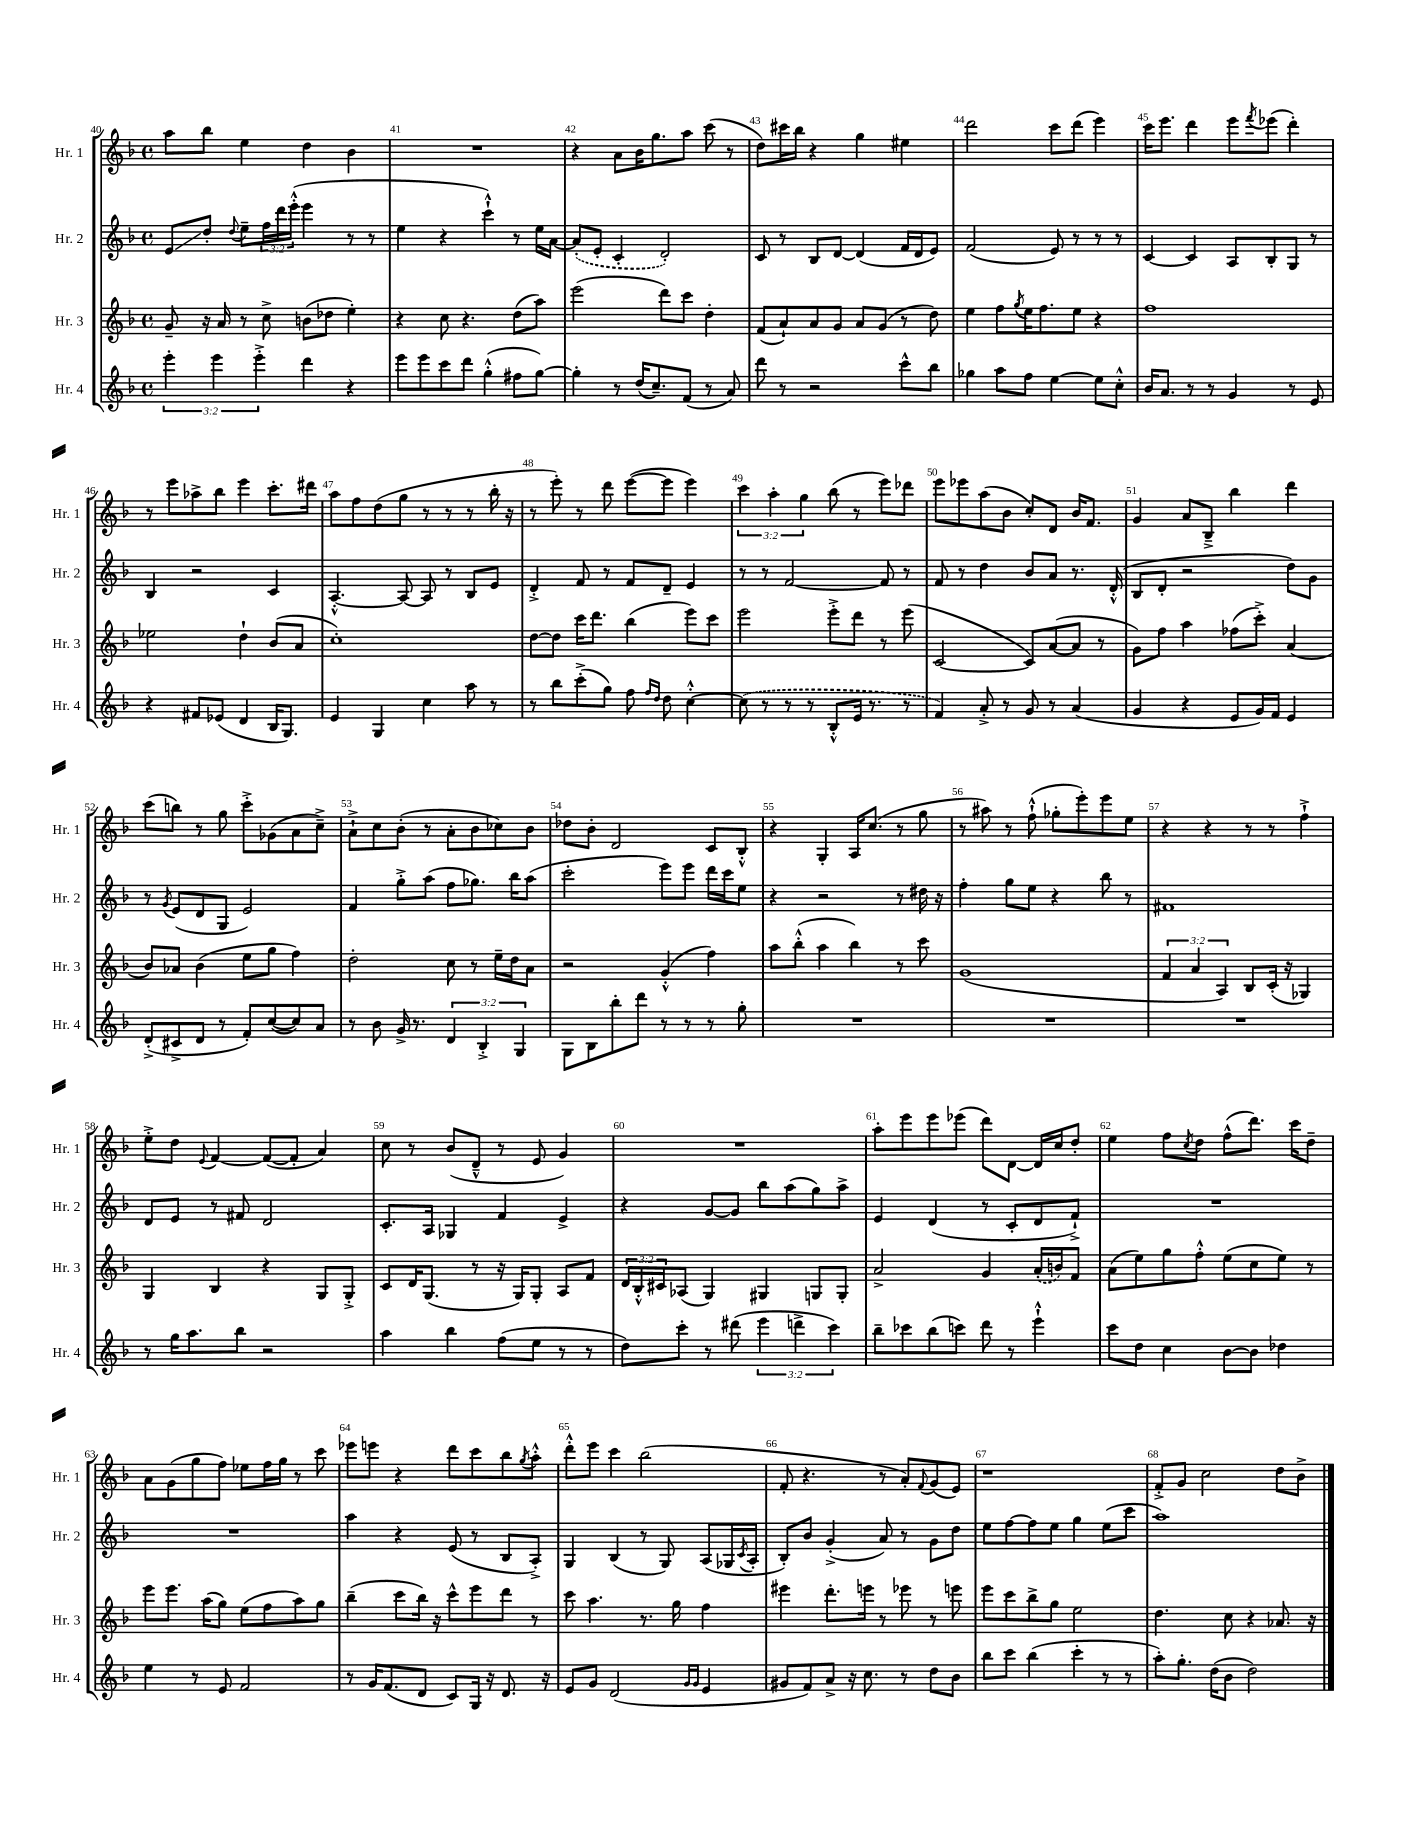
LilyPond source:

<<
\new StaffGroup <<
\new Staff = "s0" \with { instrumentName = "Hr. 1" shortInstrumentName = "Hr. 1" } {
    \clef treble \key f \major \defaultTimeSignature \time 4/4 \override Staff.TupletNumber.text = #tuplet-number::calc-fraction-text
    a''8 bes''8 e''4 d''4 bes'4 |
    R1 |
    r4 a'8 bes'16 g''8. a''8 c'''8( r8 |
    d''8) cis'''16 bes''16 r4 g''4 eis''4 |
    d'''2 c'''8 d'''8( e'''4) |
    c'''16 e'''8. d'''4 e'''8 \acciaccatura { f'''8 } ees'''8( d'''4-.) |
    r8 e'''8 aes''8-> bes''8 e'''4 c'''8.-. dis'''16 |
    a''8 f''8 d''8( g''8 r8 r8 r8 bes''16-. r16 |
    r8 e'''8-.) r8 d'''8 e'''8~( e'''8 e'''4) |
    \tuplet 3/2 { c'''4 a''4-. g''4 } bes''8( r8 e'''8) des'''8 |
    e'''8 ees'''8 a''8( bes'8 c''8-.) d'8 bes'16 f'8. |
    g'4 a'8 bes8---> bes''4 d'''4 |
    c'''8( b''8) r8 g''8 c'''8-.-> ges'8( a'8 c''8--->) |
    a'8-!-> c''8 bes'8-.( r8 a'8-. bes'8 ces''8) bes'8 |
    des''8 bes'8-. d'2 c'8 bes8-.-^ |
    r4 g4-. a16 c''8.( r8 g''8 |
    r8 ais''8) r8 f''8-!-^( ges''8-. e'''8-.) e'''8 e''8 |
    r4 r4 r8 r8 f''4-!-> |
    e''8-.-> d''8 \appoggiatura { e'8 } f'4~ f'8~( f'8-. a'4) |
    c''8 r8 bes'8( d'8---^ r8 e'8 g'4) |
    R1 |
    a''8-. e'''8 e'''8 ees'''8( d'''8) d'8~ d'16 c''16 d''8-. |
    e''4 f''8 \acciaccatura { c''8 } d''8 f''8-^( d'''8.) c'''16 d''8-- |
    a'8 g'8( g''8 f''8) ees''8 f''16 g''16 r8 c'''8 |
    ees'''8 e'''8 r4 d'''8 c'''8 bes''8 \acciaccatura { g''8 } a''8-.-^ |
    d'''8-.-^ e'''8 c'''4 bes''2( |
    f'8-. r4. r8 a'8-.) \appoggiatura { f'8 } g'8( e'8) |
    r1 |
    f'8-.-> g'8 c''2 d''8 bes'8-> \bar "|." |
}
\new Staff = "s1" \with { instrumentName = "Hr. 2" shortInstrumentName = "Hr. 2" } {
    \clef treble \key f \major \defaultTimeSignature \time 4/4 \override Staff.TupletNumber.text = #tuplet-number::calc-fraction-text
    e'8\glissando d''8-. \appoggiatura { d''8 } e''8-- \tuplet 3/2 { f''16 d'''16 e'''16-.-^( } e'''4 r8 r8 |
    e''4 r4 c'''4-!-^) r8 e''16 a'16~ |
    \once \slurDashed a'8-.( e'8-. c'4-. d'2-.) |
    c'8 r8 bes8 d'8~ d'4( f'16 d'16 e'8) |
    f'2( e'8) r8 r8 r8 |
    c'4~ c'4 a8 bes8-. g8 r8 |
    bes4 r2 c'4 |
    a4.~-.-^ a8~ a8 r8 bes8 e'8 |
    d'4-.-> f'8 r8 f'8 d'8-- e'4 |
    r8 r8 f'2~ f'8 r8 |
    f'8 r8 d''4 bes'8 a'8 r8. d'16-.-^( |
    bes8 d'8-. r2 d''8) g'8 |
    r8 \acciaccatura { g'8 } e'8( d'8 g8 e'2) |
    f'4 g''8-.-> a''8( f''8 ges''8.) bes''16 a''8( |
    c'''2-. e'''8) e'''8 d'''16 c'''16 e''8 |
    r4 r2 r8 dis''16 r16 |
    f''4-. g''8 e''8 r4 bes''8 r8 |
    fis'1 |
    d'8 e'8 r8 fis'8 d'2 |
    c'8.-. a16 ges4 f'4 e'4-> |
    r4 g'8~ g'8 bes''8 a''8( g''8) a''8-> |
    e'4 d'4( r8 c'8-. d'8 f'8-!->) |
    R1 |
    R1 |
    a''4 r4 e'8( r8 bes8 a8-.->) |
    g4 bes4( r8 g8) a8( ges16 \acciaccatura { c'8 } a16-. |
    bes8-.) bes'8 g'4-.->( a'8) r8 g'8 d''8 |
    e''8 f''8~ f''8 e''8 g''4 e''8( c'''8 |
    a''1) \bar "|." |
}
\new Staff = "s2" \with { instrumentName = "Hr. 3" shortInstrumentName = "Hr. 3" } {
    \clef treble \key f \major \defaultTimeSignature \time 4/4 \override Staff.TupletNumber.text = #tuplet-number::calc-fraction-text
    g'8-- r16 a'16 r8 c''8-> b'8( des''8 e''4-.) |
    r4 c''8 r4. d''8( a''8) |
    e'''2( d'''8) c'''8 d''4-. |
    f'8( a'8-!) a'8 g'8 a'8 g'8( r8 d''8) |
    e''4 f''8 \acciaccatura { g''8 } e''16 f''8. e''8 r4 |
    f''1 |
    ees''2 d''4-! bes'8( a'8 |
    c''1-.) |
    d''8~ d''8 c'''16 d'''8. bes''4( e'''8) c'''8 |
    e'''2 e'''8-.-> d'''8 r8 e'''8( |
    c'2~ c'8) a'8~( a'8 r8 |
    g'8) f''8 a''4 fes''8( c'''8-.->) a'4( |
    bes'8) aes'8 bes'4( e''8 g''8 f''4) |
    d''2-. c''8 r8 e''16-- d''16 a'8 |
    r2 g'4-.-^( f''4) |
    a''8 bes''8-.-^( a''4 bes''4) r8 c'''8 |
    g'1( |
    \tuplet 3/2 { f'4 a'4 a4) } bes8 c'16-.( r16 ges4) |
    g4 bes4 r4 g8 g8-.-> |
    c'8 d'16 g8.( r8 r16 g16) g8-. a8 f'8 |
    \tuplet 3/2 { d'16 bes16-.-^ cis'16 } aes8( g4) gis4 g8 g8-. |
    a'2-> g'4 \once \slurDashed a'16-.( b'16) f'8 |
    a'8( e''8) g''8 f''8-.-^ e''8( c''8 e''8) r8 |
    e'''8 e'''8. a''16( g''8) e''8( f''8 a''8) g''8 |
    bes''4--( c'''8 bes''16) r16 c'''8-^ e'''8 d'''8 r8 |
    c'''8 a''4. r8. g''16 f''4 |
    eis'''4 d'''8.-. e'''16 r8 ees'''8 r8 e'''8 |
    e'''8 c'''8 bes''8-> g''8 e''2 |
    d''4. c''8 r4 aes'8. r16 \bar "|." |
}
\new Staff = "s3" \with { instrumentName = "Hr. 4" shortInstrumentName = "Hr. 4" } {
    \clef treble \key f \major \defaultTimeSignature \time 4/4 \override Staff.TupletNumber.text = #tuplet-number::calc-fraction-text
    \tuplet 3/2 { e'''4-. e'''4 e'''4-.-> } d'''4 r4 |
    e'''8 e'''8 c'''8 d'''8 g''4-.-^( fis''8 g''8~) |
    g''4-. r8 d''16( c''8.--) f'8( r8 a'8) |
    d'''8 r8 r2 c'''8-^ bes''8 |
    ges''4 a''8 f''8 e''4~ e''8 c''8-.-^ |
    bes'16 a'8. r8 r8 g'4 r8 e'8 |
    r4 fis'8 ees'8( d'4 bes16 g8.) |
    e'4 g4 c''4 a''8 r8 |
    r8 bes''8 c'''8-.->( g''8) f''8 \grace { f''16 d''16 } d''8 c''4~-.-^ |
    \once \slurDashed c''8( r8 r8 r8 bes8-.-^ e'16 r8. r8 |
    f'4) a'8-.-> r8 g'8 r8 a'4( |
    g'4 r4 e'8 g'16) f'16 e'4 |
    d'8-.->( cis'8-> d'8 r8 f'8-.) c''8~( c''8) a'8 |
    r8 bes'8 g'16-> r8. \tuplet 3/2 { d'4 bes4-.-> g4 } |
    g8 bes8 bes''8-. d'''8 r8 r8 r8 g''8-. |
    R1 |
    R1 |
    R1 |
    r8 g''16 a''8. bes''8 r2 |
    a''4 bes''4 f''8( e''8 r8 r8 |
    d''8) c'''8-. r8 dis'''8( \tuplet 3/2 { e'''4 d'''4-> c'''4) } |
    bes''8-- ces'''8 bes''8( c'''8) d'''8 r8 e'''4-!-^ |
    c'''8 d''8 c''4 bes'8~ bes'8 des''4 |
    e''4 r8 e'8 f'2 |
    r8 g'16 f'8.( d'8 c'8) g16 r16 d'8. r16 |
    e'8 g'8 d'2( \grace { g'16 g'16 } e'4 |
    gis'8 f'8) a'8-> r16 c''8. r8 d''8 bes'8 |
    bes''8 c'''8 bes''4( c'''4-. r8 r8 |
    a''8-.) g''8.-. d''16( bes'8 d''2) \bar "|." |
}
>>
>>
\layout { \context { \Score currentBarNumber = #40 \override BarNumber.break-visibility = ##(#f #t #t) barNumberVisibility = #all-bar-numbers-visible } }
